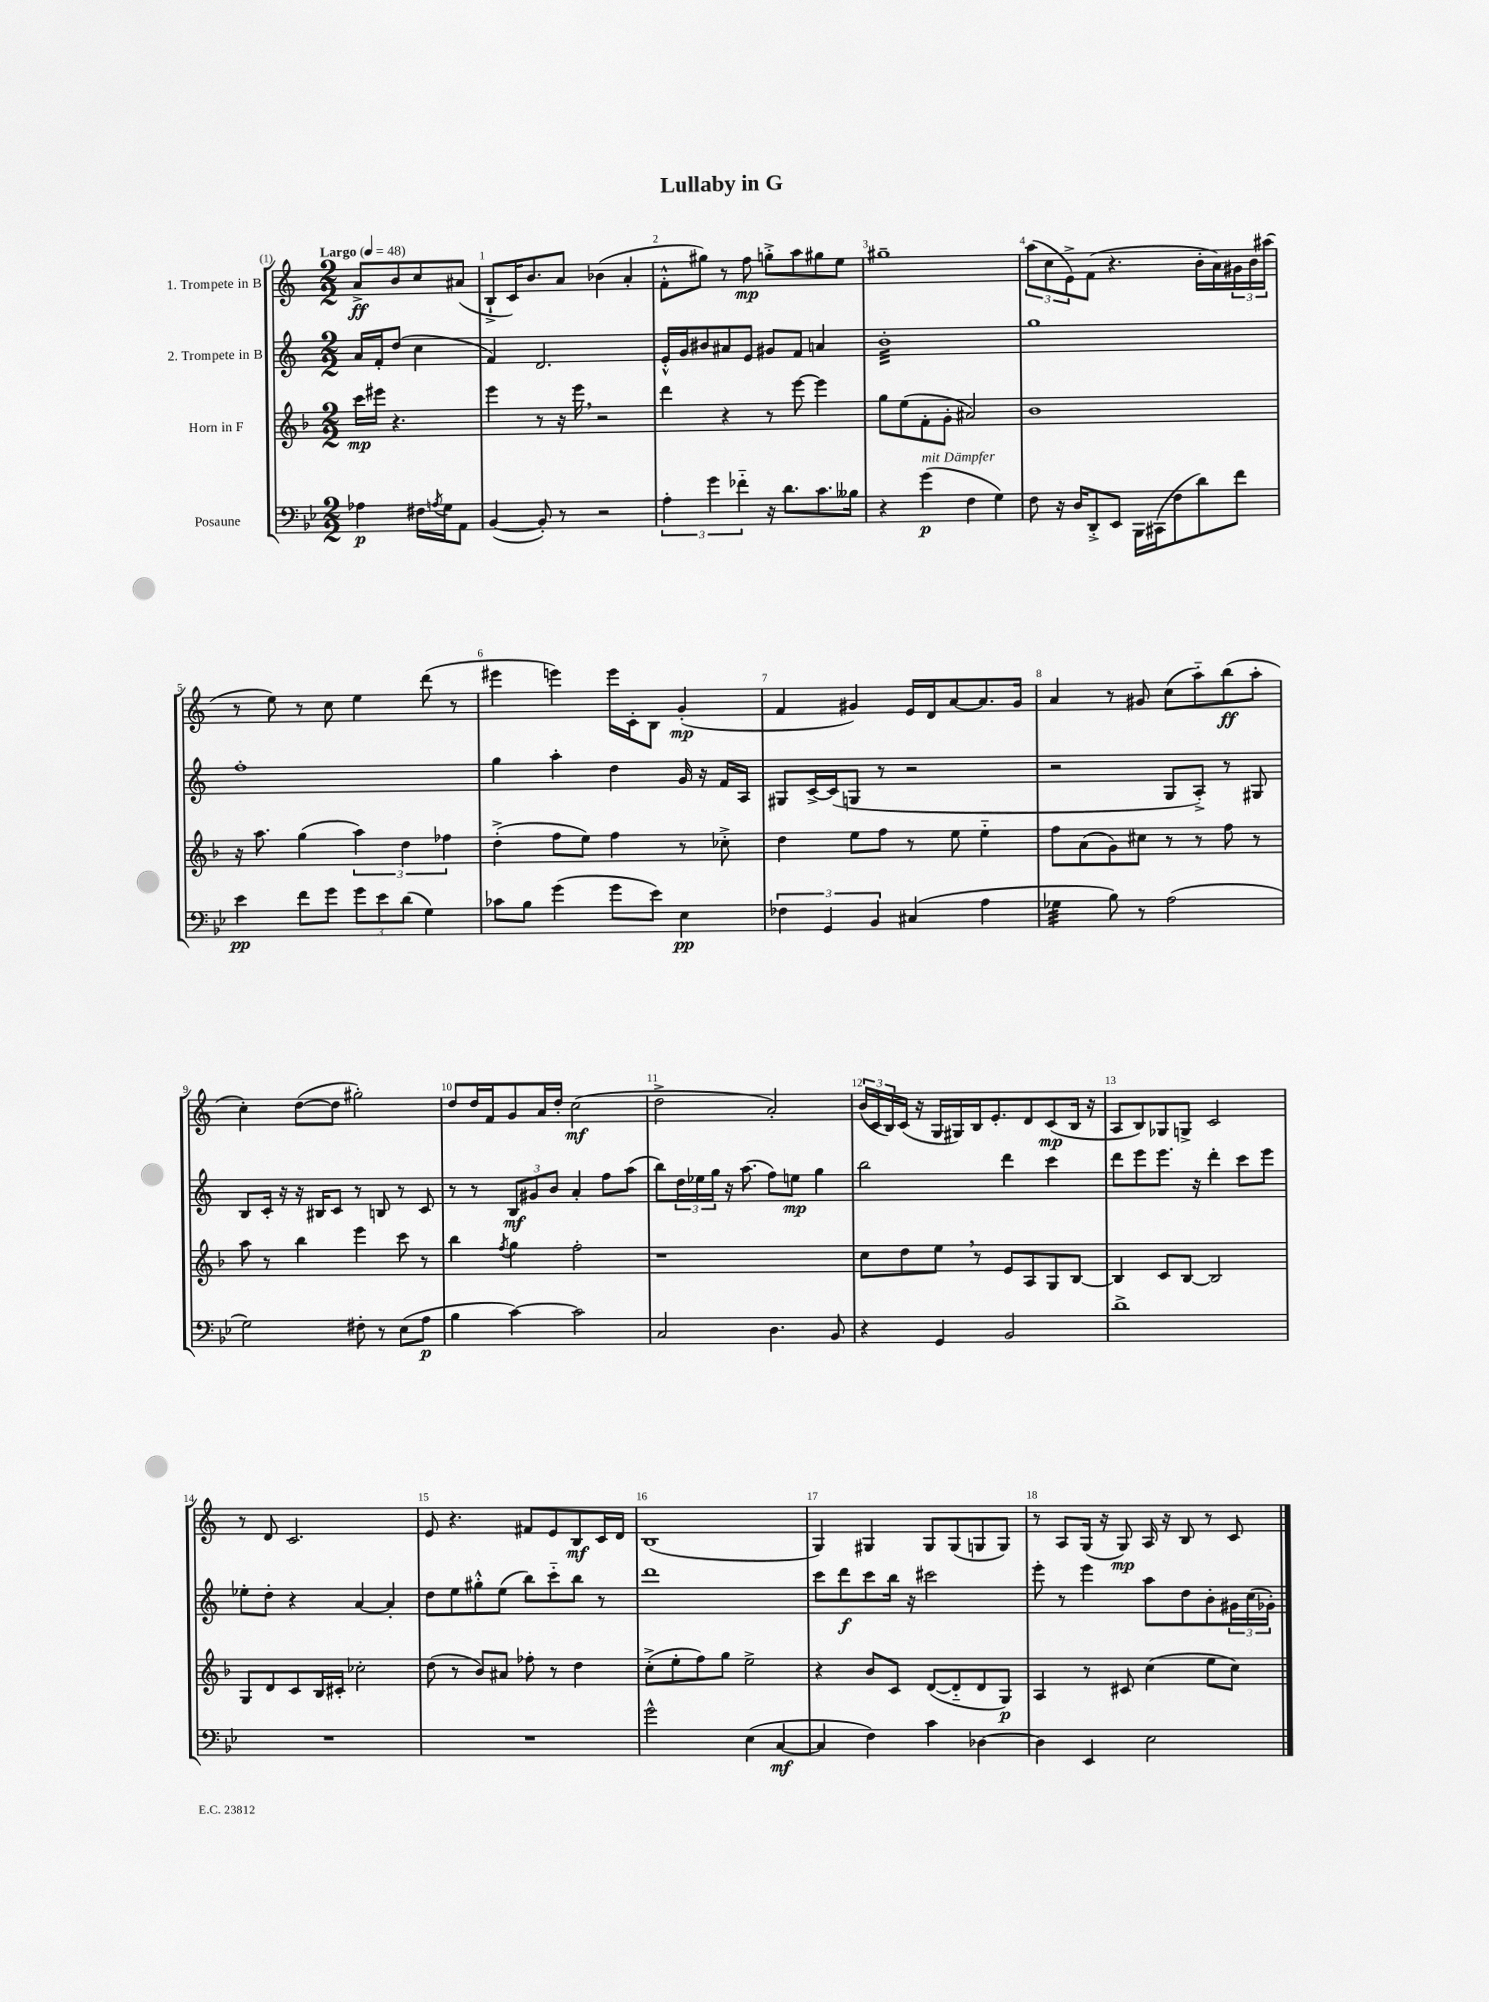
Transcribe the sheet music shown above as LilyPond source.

\header { title = "Lullaby in G" }
<<
\new StaffGroup <<
\new Staff = "s0" \with { instrumentName = "1. Trompete in B" } {
    \clef treble \key c \major \numericTimeSignature \time 2/2 \partial 2 \tempo "Largo" 4 = 48
    a'8->\ff b'8 c''8 ais'8( |
    b8-!-> c'16) b'8. a'8 bes'4( a'4-. |
    f'8-.-^ gis''8) r8 f''8\mp g''8-.-> a''8 gis''8 e''8 |
    gis''1-- |
    \tuplet 3/2 { a''8( c''8 e'8->) } f'8( r4. b'16-. a'16) \tuplet 3/2 { gis'16 b'16 ais''16( } |
    r8 e''8) r8 c''8 e''4 d'''8( r8 |
    eis'''4 e'''4) e'''16 c'16-. b8 g'4-.\mp( |
    f'4 gis'4) e'16 d'16 a'8~ a'8. gis'16 |
    a'4 r8 gis'8 c''8( a''8-_) b''8\ff( a''8-. |
    c''4-.) d''8~( d''8 gis''2-.) |
    d''8 d''16 f'16 g'8 a'16 d''16-. c''2\mf( |
    d''2-> a'2-.) |
    \tuplet 3/2 { b'16( c'16 b16) } c'16( r16 g16 gis16) b16 e'8.-. d'8 c'8\mp( b16 r16 |
    a8 b8) ges8 g8-> c'2 |
    r8 d'8 c'2. |
    e'8 r4. fis'8 e'8 b8\mf c'16 d'16 |
    b1( |
    g4) gis4 gis8 gis8( g8 g8) |
    r8 a8 g16( r16 g8\mp) a16 r16 b8 r8 c'8 \bar "|." |
}
\new Staff = "s1" \with { instrumentName = "2. Trompete in B" } {
    \clef treble \key c \major \numericTimeSignature \time 2/2 \partial 2
    a'16 f'16-. d''8( c''4 |
    f'4) d'2. |
    e'16-.-^ g'16 bis'8 ais'8 e'8 gis'8 f'8 a'4 |
    b'1:32-. |
    g''1 |
    f''1-. |
    g''4 a''4-. d''4 g'16 r16 f'16 a16 |
    gis8 c'16~-> c'16( g8 r8 r2 |
    r2 g8 a8-.->) r8 gis8 |
    b8 c'16-. r16 r16 bis16 c'8 r8 b8 r8 c'8 |
    r8 r8 \tuplet 3/2 { b8\mf gis'8 b'8 } a'4-. f''8 a''8( |
    b''8) \tuplet 3/2 { d''16 ees''16 g''16 } r16 a''8.( f''8) e''8\mp g''4 |
    b''2 d'''4 c'''4 |
    d'''8 e'''8 e'''8. r16 d'''4-. c'''8 e'''8 |
    ees''8-. d''8-. r4 a'4~ a'4-. |
    d''8 e''8 gis''8-.-^ e''8( b''8) c'''8-_ b''8 r8 |
    d'''1 |
    c'''8 d'''8\f c'''8 b''16 r16 cis'''2 |
    e'''8-. r8 e'''4 a''8 d''8 b'8-. \tuplet 3/2 { gis'16 c''16( ges'16-.) } \bar "|." |
}
\new Staff = "s2" \with { instrumentName = "Horn in F" } {
    \clef treble \key f \major \numericTimeSignature \time 2/2 \partial 2
    c'''16\mp eis'''16 r4. |
    e'''4 r8 r16 e'''16 \breathe r2 |
    d'''4 r4 r8 e'''8~ e'''4 |
    g''8 e''8( f'8-. g'8-. ais'2) |
    bes'1 |
    r16 a''8. g''4( \tuplet 3/2 { a''4) d''4 fes''4 } |
    d''4-.->( f''8 e''8) f''4 r8 ces''8-.-> |
    d''4 e''8 f''8 r8 e''8 e''4-_ |
    f''8 a'8( g'8) cis''8 r8 r8 f''8 r8 |
    a''8 r8 bes''4 e'''4 c'''8 r8 |
    bes''4 \acciaccatura { f''8 } g''4 f''2-. |
    r1 |
    c''8 d''8 e''8 \breathe r8 e'8 a8 g8 bes8~ |
    bes4 c'8 bes8~ bes2 |
    g8 d'8 c'8 bes16 cis'16-. ces''2-. |
    d''8( r8 bes'8) ais'8 fes''8-. r8 d''4 |
    c''8-.->( e''8-. f''8) g''8 e''2-> |
    r4 bes'8 c'8 d'8~( d'8-_ d'8 g8\p) |
    a4 r8 cis'8 c''4( e''8 c''8) \bar "|." |
}
\new Staff = "s3" \with { instrumentName = "Posaune" } {
    \clef bass \key bes \major \numericTimeSignature \time 2/2 \partial 2
    aes4\p fis16 \acciaccatura { a8 } g16 a,8 |
    bes,4~( bes,8-.) r8 r2 |
    \tuplet 3/2 { a4-. g'4 fes'4-_ } r16 d'8. c'8. beses16 |
    r4 g'4\p^\markup { \italic "mit Dämpfer" }( f4 g4) |
    f8 r16 d16 d,8-.-> ees,8 bes,,16 cis,16( f8 d'8) f'8 |
    ees'4\pp f'8 g'8 \tuplet 3/2 { g'8 ees'8 d'8( } g4) |
    ces'8 bes8 g'4( g'8 ees'8) ees4\pp |
    \tuplet 3/2 { fes4 g,4 bes,4 } cis4( a4 |
    ges4:32 bes8) r8 a2( |
    g2) fis8-. r8 ees8( a8\p |
    bes4 c'4~) c'2 |
    c2 d4. bes,8 |
    r4 g,4 bes,2 |
    d'1-> |
    R1 |
    R1 |
    g'2-^ ees4( c4~\mf |
    c4 f4) c'4 des4~ |
    des4 ees,4 ees2 \bar "|." |
}
>>
>>
\layout { \context { \Score \override BarNumber.break-visibility = ##(#f #t #t) barNumberVisibility = #all-bar-numbers-visible } }
